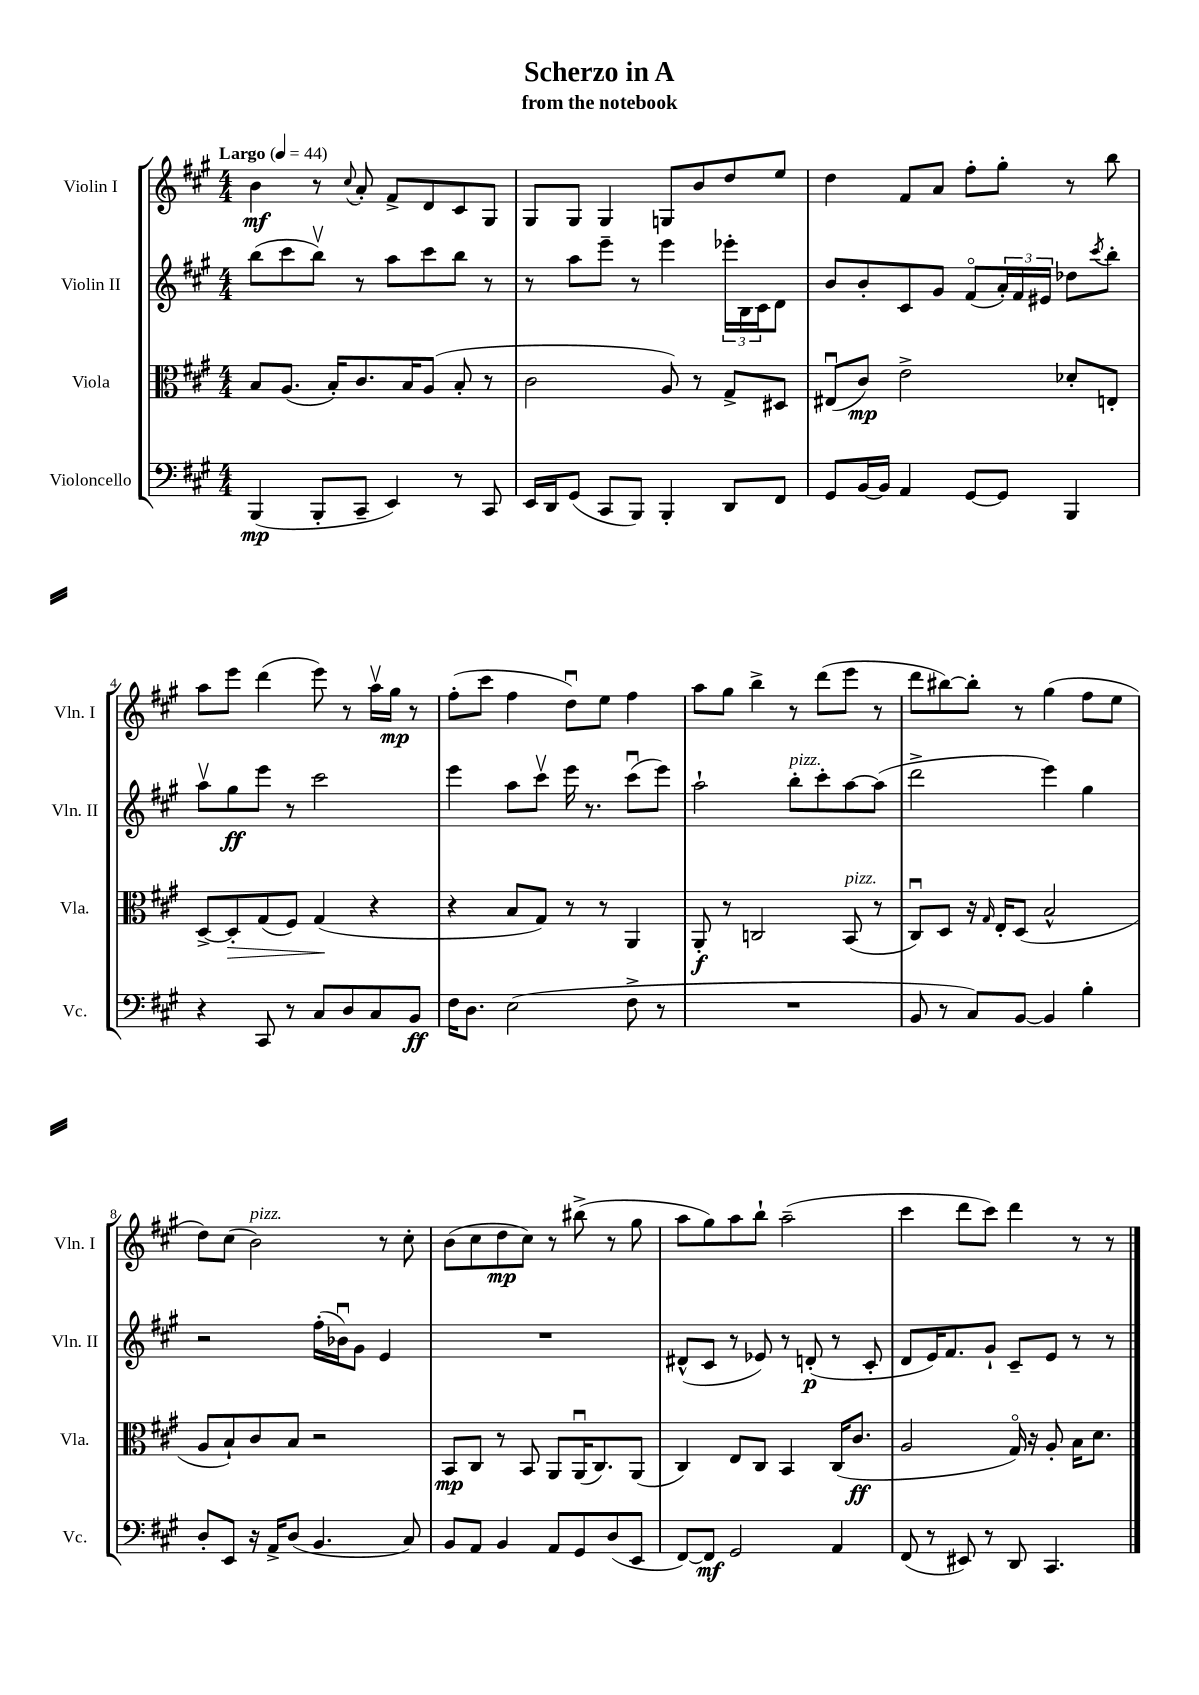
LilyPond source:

\header { title = "Scherzo in A" subtitle = "from the notebook" }
<<
\new StaffGroup <<
\new Staff = "s0" \with { instrumentName = "Violin I" shortInstrumentName = "Vln. I" } {
    \clef treble \key a \major \numericTimeSignature \time 4/4 \tempo "Largo" 4 = 44
    b'4\mf r8 \appoggiatura { cis''8 } a'8-. fis'8-> d'8 cis'8 gis8 |
    gis8 gis8 gis4 g8 b'8 d''8 e''8 |
    d''4 fis'8 a'8 fis''8-. gis''8-. r8 b''8 |
    a''8 e'''8 d'''4( e'''8) r8 a''16\upbow gis''16\mp r8 |
    fis''8-.( cis'''8 fis''4 d''8\downbow) e''8 fis''4 |
    a''8 gis''8 b''4-> r8 d'''8( e'''8 r8 |
    d'''8 bis''8~) bis''8-. r8 gis''4( fis''8 e''8 |
    d''8) cis''8( b'2^\markup { \italic "pizz." }) r8 cis''8-. |
    b'8( cis''8 d''8\mp cis''8) r8 bis''8->( r8 gis''8 |
    a''8 gis''8) a''8 b''8-! a''2--( |
    cis'''4 d'''8 cis'''8) d'''4 r8 r8 \bar "|." |
}
\new Staff = "s1" \with { instrumentName = "Violin II" shortInstrumentName = "Vln. II" } {
    \clef treble \key a \major \numericTimeSignature \time 4/4
    b''8( cis'''8 b''8\upbow) r8 a''8 cis'''8 b''8 r8 |
    r8 a''8 e'''8-- r8 e'''4 \tuplet 3/2 { ees'''16-. b16 cis'16 } d'8 |
    b'8 b'8-. cis'8 gis'8 fis'8\flageolet( \tuplet 3/2 { a'16-.) fis'16 eis'16 } des''8 \acciaccatura { cis'''8 } b''8-. |
    a''8\upbow gis''8\ff e'''8 r8 cis'''2 |
    e'''4 a''8 cis'''8\upbow e'''16 r8. cis'''8\downbow( e'''8) |
    a''2-! b''8-.^\markup { \italic "pizz." } cis'''8-. a''8~ a''8( |
    d'''2-> e'''4) gis''4 |
    r2 fis''16-.( bes'16\downbow) gis'8 e'4 |
    R1 |
    dis'8-^( cis'8 r8 ees'8) r8 d'8-.\p( r8 cis'8-. |
    d'8 e'16) fis'8. gis'8-! cis'8-- e'8 r8 r8 \bar "|." |
}
\new Staff = "s2" \with { instrumentName = "Viola" shortInstrumentName = "Vla." } {
    \clef alto \key a \major \numericTimeSignature \time 4/4
    b8 a8.( b16-.) cis'8. b16 a8( b8-. r8 |
    cis'2 a8) r8 gis8-> dis8 |
    eis8\downbow( cis'8\mp) e'2-> des'8-. e8-. |
    d8~-> d8-.\> gis8( fis8) gis4\!( r4 |
    r4 b8 gis8) r8 r8 a,4 |
    a,8-.\f r8 c2 b,8^\markup { \italic "pizz." }( r8 |
    cis8\downbow) d8 r16 \grace { gis16 } e16-. d8( b2-^ |
    a8 b8-!) cis'8 b8 r2 |
    b,8\mp cis8 r8 b,8 a,8 a,16\downbow( cis8.) a,8( |
    cis4) e8 cis8 b,4 cis16( cis'8.\ff |
    a2 gis16\flageolet) r16 a8-. b16 d'8. \bar "|." |
}
\new Staff = "s3" \with { instrumentName = "Violoncello" shortInstrumentName = "Vc." } {
    \clef bass \key a \major \numericTimeSignature \time 4/4
    b,,4\mp( b,,8-. cis,8-- e,4) r8 cis,8 |
    e,16 d,16 gis,8( cis,8 b,,8) b,,4-. d,8 fis,8 |
    gis,8 b,16~ b,16 a,4 gis,8~ gis,8 b,,4 |
    r4 cis,8 r8 cis8 d8 cis8 b,8\ff |
    fis16 d8. e2( fis8-> r8 |
    R1 |
    b,8 r8 cis8) b,8~ b,4 b4-. |
    d8-. e,8 r16 a,16-> d8( b,4. cis8) |
    b,8 a,8 b,4 a,8 gis,8 d8( e,8 |
    fis,8~) fis,8\mf gis,2 a,4 |
    fis,8( r8 eis,8) r8 d,8 cis,4. \bar "|." |
}
>>
>>
